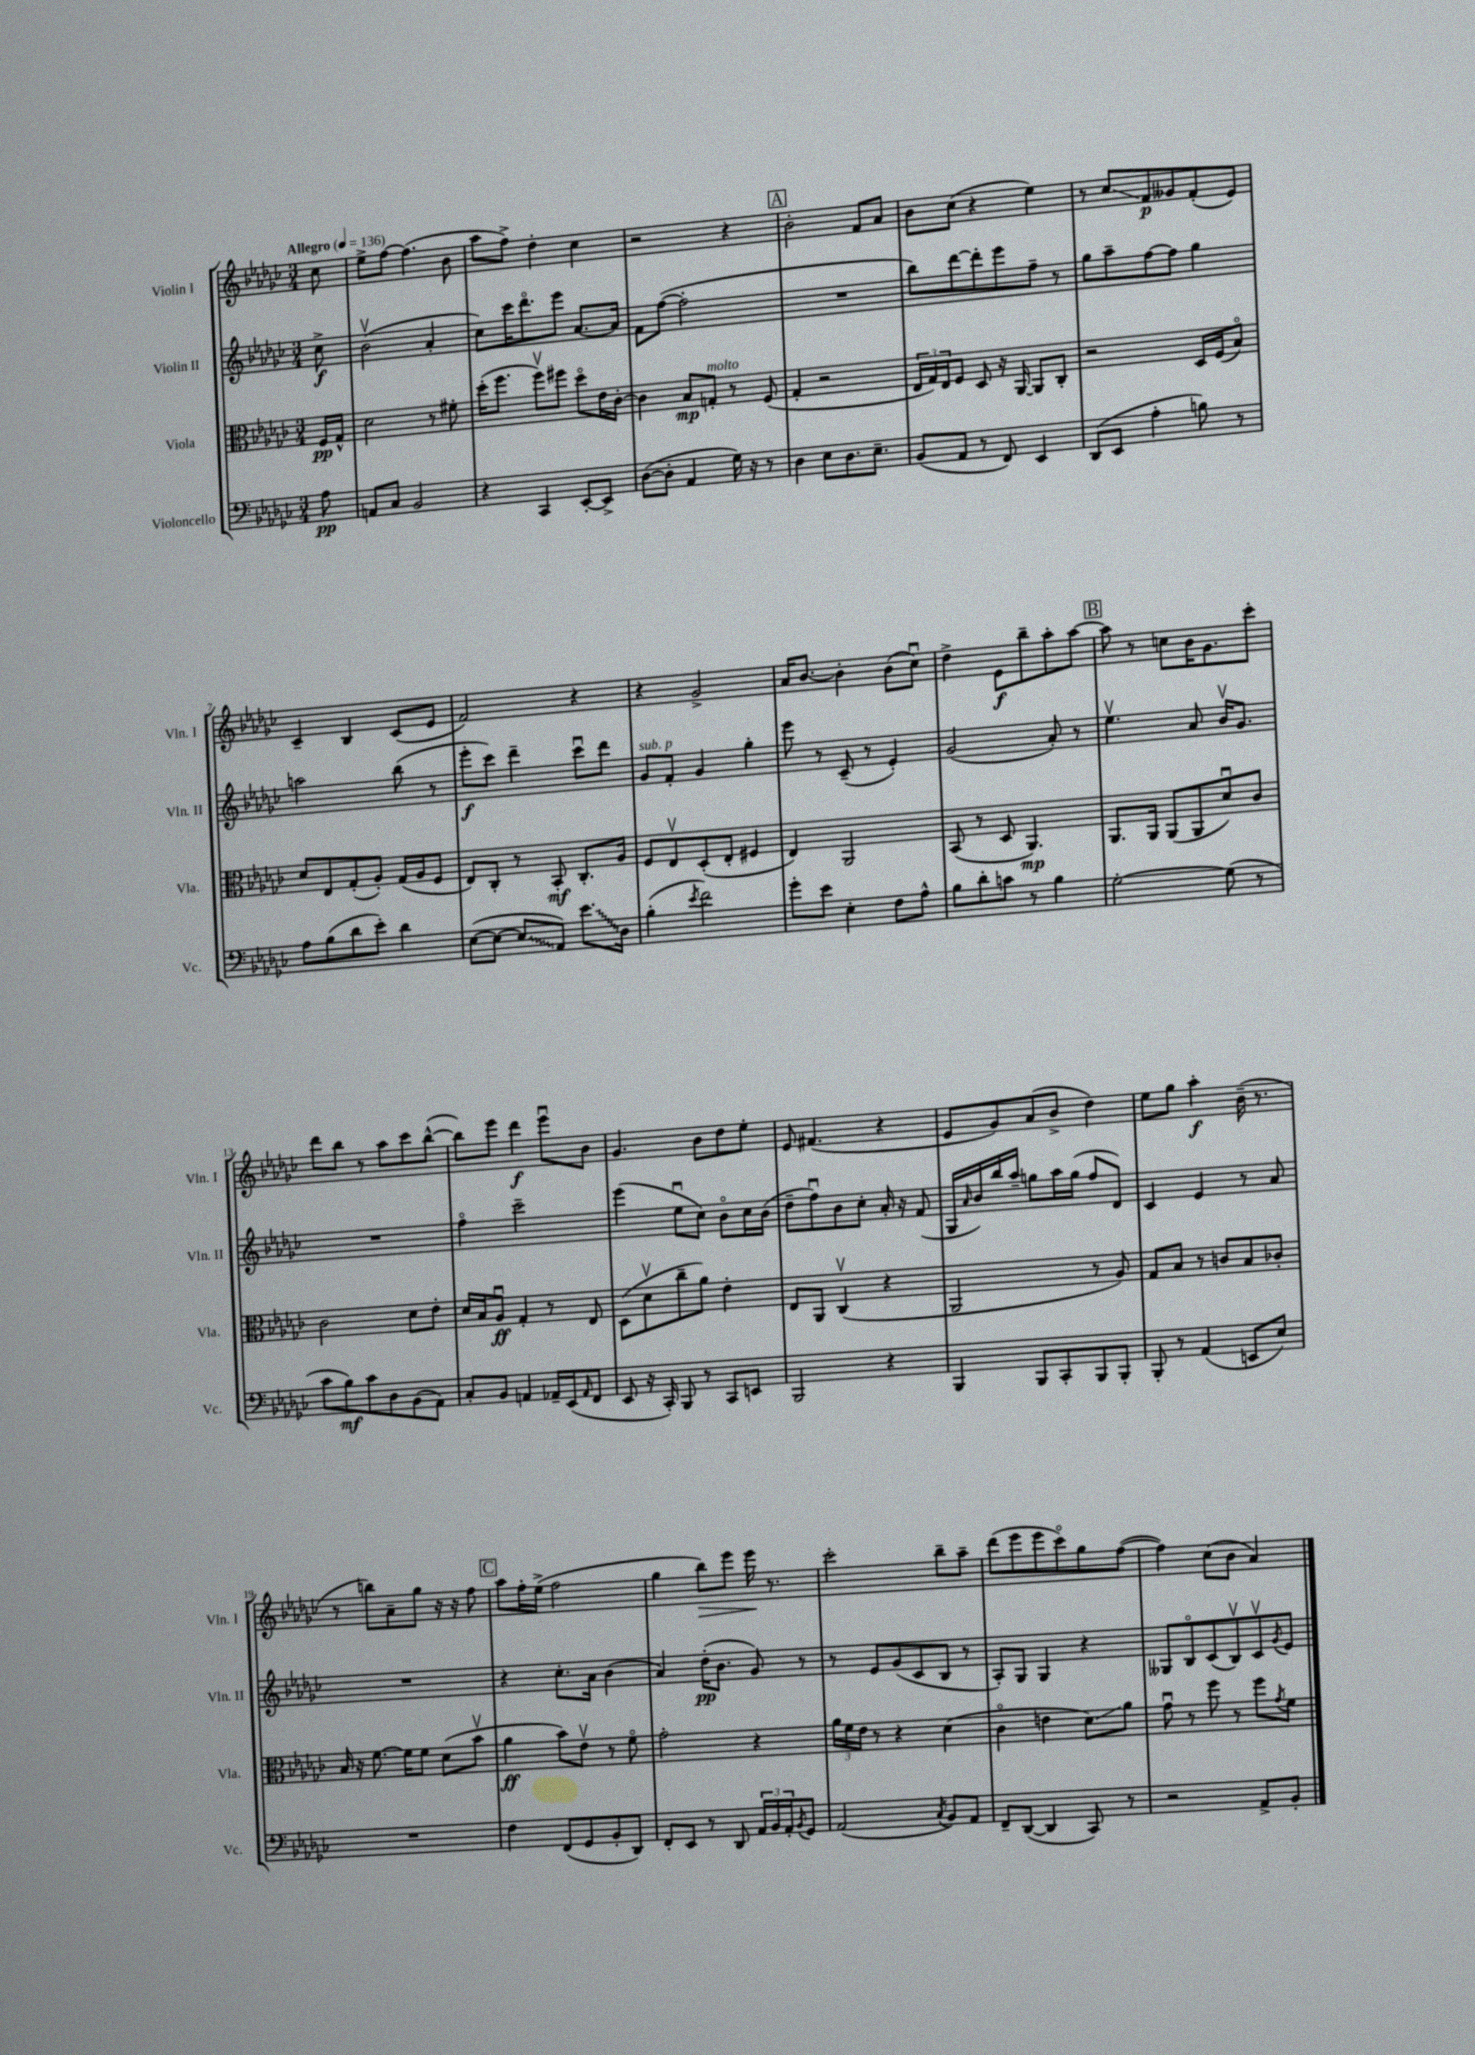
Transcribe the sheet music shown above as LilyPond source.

<<
\new StaffGroup <<
\new Staff = "s0" \with { instrumentName = "Violin I" shortInstrumentName = "Vln. I" } {
    \clef treble \key ges \major \numericTimeSignature \time 3/4 \partial 8 \tempo "Allegro" 4 = 136
    ces''8 |
    ees''8-> f''8~ f''4.( bes'8 |
    aes''8 f''8->) des''4-. ces''4 |
    r2 r4 |
    \mark \markup { \box "A" } bes'2-. f'8 aes'8 |
    bes'8 ces''8( r4 ees''4) |
    r8 ces''8\glissando f'8\p geses'8 f'8-.( ees'8) |
    ces'4-- bes4 ces'8( ees'8 |
    f'2) r4 |
    r4 ges'2-> |
    aes'16 bes'8.~ bes'4-. bes'8( ces''8\downbow) |
    des''4-> ees'8\f bes''8-- aes''8-. aes''8~ |
    \mark \markup { \box "B" } aes''8 r8 c''8 bes'16 ges'8. ces'''8-. |
    des'''8 bes''8 r8 aes''8 ces'''8 bes''8~-^( |
    bes''8) ees'''8 des'''4\f ees'''8\downbow bes'8 |
    ges'4. bes'8 des''8 ees''8-. |
    ees'8 fis'4.( r4 |
    ees'8 ges'8) aes'8( bes'8-> des''4) |
    ees''8 ges''8 aes''4-.\f bes'16--( r8. |
    r8 b''8) aes'8-- ges''8 r16 r16 f''8 |
    \mark \markup { \box "C" } aes''8 f''16-. ees''16->( f''2 |
    ges''4 bes''8\>) ees'''8 ees'''16\! r8. |
    ces'''2-. bes''8-- aes''8-- |
    des'''8( ees'''8 ees'''8 ces'''8\flageolet) ges''8 f''8~( |
    f''4) ces''8( bes'8 aes'4) \bar "|." |
}
\new Staff = "s1" \with { instrumentName = "Violin II" shortInstrumentName = "Vln. II" } {
    \clef treble \key ges \major \numericTimeSignature \time 3/4 \partial 8
    ces''8->\f |
    bes'2\upbow( aes'4-. |
    ces''8) ces'''16 des'''8.\flageolet ees'''8 aes'8.~ aes'16 |
    f'8 f''8~( f''2-. |
    \mark \markup { \box "A" } R2. |
    bes''8) des'''8~ des'''8-. ees'''8 f''8-- r8 |
    ges''8 aes''8-- f''8~ f''8 ges''4 |
    a''2 bes''8( r8 |
    ees'''8-.\f ces'''8) des'''4-- ces'''8\downbow des'''8 |
    ges'8^\markup { \italic "sub. p" } f'8-. ges'4 ges''4-. |
    ees'''8 r8 ces'8--( r8 ees'4-.) |
    ges'2( aes'8-.) r8 |
    \mark \markup { \box "B" } ees''4.\upbow aes'8 bes'16\upbow ges'8. |
    R2. |
    f''4\flageolet ces'''2-- |
    ees'''4( ees''8\downbow ces''8) bes'8\flageolet ces''16 bes'16( |
    des''8-- f''8\downbow) bes'8 ces''8-. aes'16-. r16 f'8( |
    ges16 \grace { aes'16 } bes'16) bes''16 aes''16-- g''8 aes''16 g''16( f''8 des'8) |
    ces'4 ees'4 r8 aes'8 |
    R2. |
    \mark \markup { \box "C" } r4 ces''8.-. aes'16 bes'4( |
    aes'4) des''16-.\pp( bes'8. ges'8) r8 |
    r8 ees'8 ges'8( ces'8 bes8 r8 |
    aes8-.) ges8 ges4 r4 |
    geses8 bes8\flageolet ces'8( bes8\upbow) ces'8\upbow \acciaccatura { ges'8 } ees'8 \bar "|." |
}
\new Staff = "s2" \with { instrumentName = "Viola" shortInstrumentName = "Vla." } {
    \clef alto \key ges \major \numericTimeSignature \time 3/4 \partial 8
    f16\pp ges16-^ |
    des'2 r8 fis'8-. |
    des''16-.( f''8. f''8\upbow) fis''8 des''8\flageolet ees'16 ces'16~-. |
    ces'4 bes8\mp g8-.^\markup { \italic "molto" } r8 f8( |
    \mark \markup { \box "A" } ges4-. r2 |
    \tuplet 3/2 { ees16 ges16) ees16 } f8 des8 r16 aes,16~ aes,8 ces8-. |
    r2 des16 f16( bes8\flageolet) |
    des'8 ees8 ges8-.( aes8-.) ges16( aes16 f8 |
    ees8) ces8-. r8 bes,8-.\mf ces8.-. aes16 |
    f8 ees8\upbow des8-.( ees8-. fis4 |
    ees4) aes,2 |
    bes,8( r8 des8 aes,4.\mp) |
    \mark \markup { \box "B" } aes,8. aes,16 aes,8( aes,8 des'8\downbow) ces'8 |
    ces'2 des'8 ees'8-. |
    des'16 bes16 aes8\downbow\ff ges4-. r8 ees8 |
    des8( des'8\upbow ces''8-- aes'8) ees'4-. |
    ees8 aes,8 ces4\upbow( r4 |
    aes,2 r8 aes8) |
    ges8 bes8 r8 c'8 bes8 ces'8-. |
    bes16 r16 f'8.~ f'16 f'8 des'8( bes'8\upbow |
    \mark \markup { \box "C" } aes'4\ff bes'8) ees'8\upbow r8 f'8\flageolet |
    ges'2-. r4 |
    \tuplet 3/2 { aes'16 f'16 ees'16 } r8 r4 des'4( |
    ces'4\flageolet e'4 des'8\glissando) aes'8 |
    ges'8\downbow r8 f''8 r8 f''8 \acciaccatura { ges'8 } f'8 \bar "|." |
}
\new Staff = "s3" \with { instrumentName = "Violoncello" shortInstrumentName = "Vc." } {
    \clef bass \key ges \major \numericTimeSignature \time 3/4 \partial 8
    aes8\pp |
    a,8 ces8 bes,2 |
    r4 ces,4 ees,8~-. ees,8-> |
    des8~( des8-. aes,4 ges16) r16 r8 |
    \mark \markup { \box "A" } des4 ees8 des8. ees8.-- |
    bes,8( aes,8 r8 f,8) ees,4 |
    des,8( ees,8 aes4-. b8) r8 |
    aes8 bes8( des'8 ees'8-.) des'4 |
    ees8~( ees8~ \once \override Glissando.style = #'zigzag ees8\glissando aes,8) \once \override Glissando.style = #'zigzag ees'8.\glissando des16 |
    bes4-.( \acciaccatura { ees'8 } f'2) |
    ges'8-. ees'8 ees4-. f8 aes8-^ |
    bes8 des'8-. c'8 r8 bes4 |
    \mark \markup { \box "B" } ges2~-. ges8( r8 |
    ces'8 bes8\mf) ces'8 des8 bes,8( aes,8) |
    ces8-. bes,8 a,4 aes,16-- ees,16( \grace { aes,16 } f,8 |
    ees,8 r16 ces,16-.) bes,,8 r8 ces,8 e,8 |
    bes,,2 r4 |
    bes,,4 bes,,8 ces,8-. bes,,8 bes,,8-. |
    bes,,8-. r8 aes,4( e,8 ees8) |
    R2. |
    \mark \markup { \box "C" } f4 f,8( ges,8 bes,8-. des,8) |
    f,8-. ees,8 r8 des,8 \tuplet 3/2 { aes,16 bes,16 aes,16-. } \acciaccatura { bes,8 } ges,8 |
    aes,2( \acciaccatura { ces8 } bes,8) aes,8 |
    f,8-- des,8~( des,4 ces,8) r8 |
    r2 aes,8-> bes,8-. \bar "|." |
}
>>
>>
